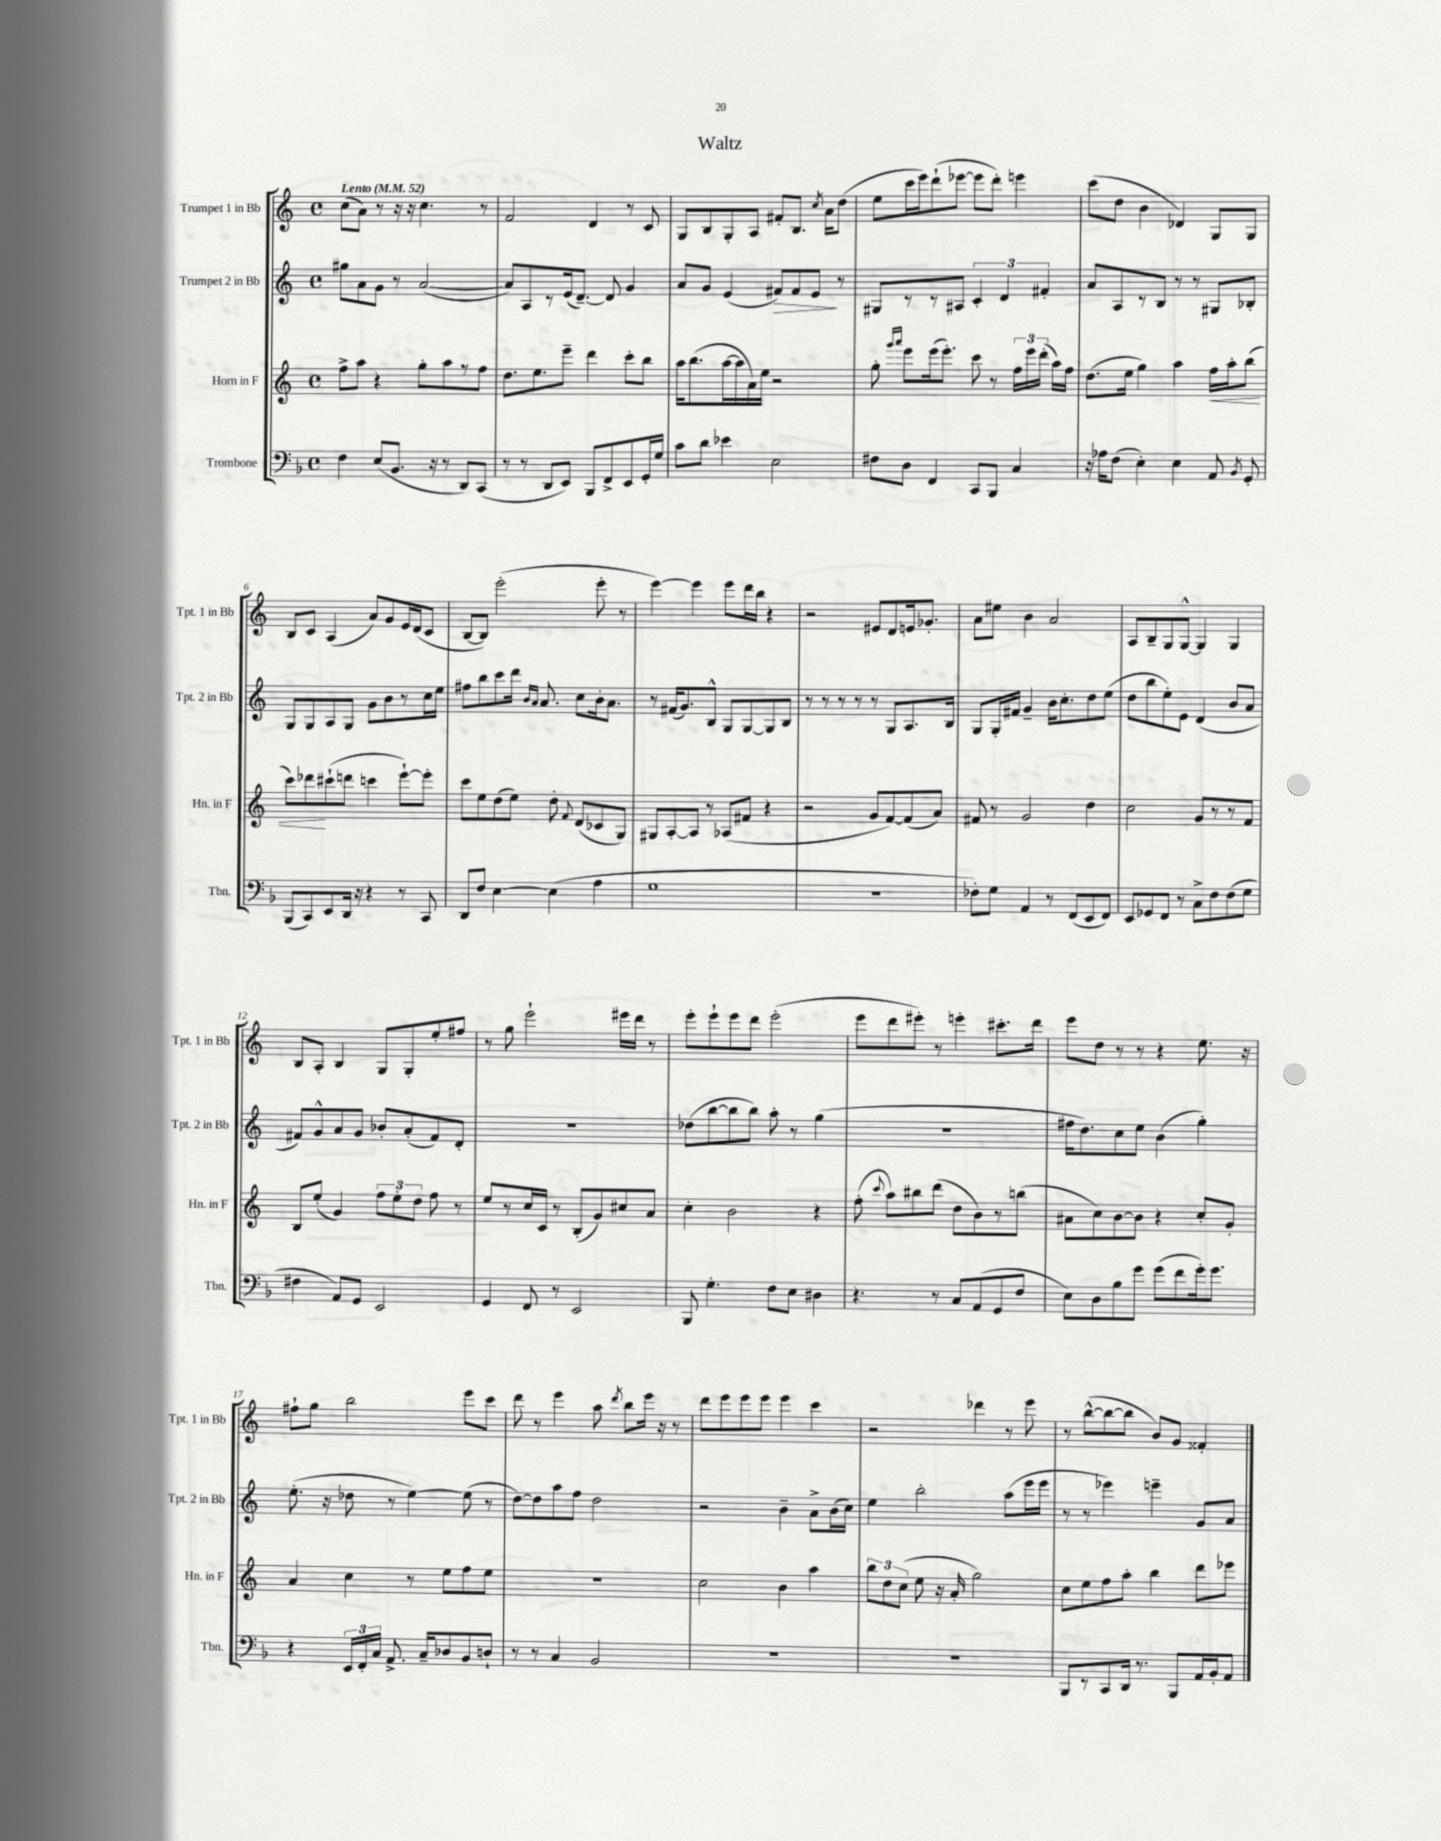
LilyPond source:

\header { title = "Waltz" }
<<
\new StaffGroup <<
\new Staff = "s0" \with { instrumentName = "Trumpet 1 in Bb" shortInstrumentName = "Tpt. 1 in Bb" } {
    \clef treble \key c \major \defaultTimeSignature \time 4/4 \tempo "Lento" 4 = 52
    \autoBeamOff c''8[( a'8]) r8 r16 r16 c''4. r8 |
    f'2 d'4 r8 c'8 |
    g8[ b8 g8-. a8] fis'8[-. b8.] \acciaccatura { c''8 } a'16[ d''8]( |
    e''8[ c'''16 e'''16) d'''8-!( ees'''8]~ ees'''8[ d'''8]-.) e'''4 |
    c'''8[( d''8] b'4 des'4) g8[ g8] |
    b8[ c'8] a4( a'8[) g'8 e'16 d'16( c'8] |
    b8[~ b8]) e'''2-.( e'''8-. r8 |
    e'''4~) e'''4 e'''8[ d'''16 b''16] r4 |
    r2 eis'8[ d'8 e'16 ges'8.]-. |
    a'8[ eis''8] b'4 a'2 |
    a8[ b8-- g8 g8]~-^ g4 g4 |
    b8[ a8]-. b4 g8[ g8-. e''8-. fis''8] |
    r8 g''8 e'''2-! eis'''16[ d'''16] r8 |
    e'''8[-. e'''8-! e'''8 d'''8] e'''2-.( |
    e'''8[ d'''8 eis'''8]-.) r8 e'''4-. cis'''8.[-. d'''16] |
    e'''8[ d''8] r8 r8 r4 e''8. r16 |
    fis''8[-! g''8] b''2 e'''8[ c'''8] |
    d'''8 r8 e'''4 a''8 \acciaccatura { d'''8 } b''8[ e'''16] r16 r8 |
    d'''8[ e'''8 e'''8 e'''8] e'''4 c'''4 |
    r2 des'''4 r8 e'''8 |
    r8 b''8[~-^( b''8~ b''8] b'8[) g'8] fisis'4-. \bar "|." |
}
\new Staff = "s1" \with { instrumentName = "Trumpet 2 in Bb" shortInstrumentName = "Tpt. 2 in Bb" } {
    \clef treble \key c \major \defaultTimeSignature \time 4/4
    \autoBeamOff gis''8[ a'8 g'8] r8 a'2~( |
    a'8[) a8 r8 e'16( d'8.]~--) d'8 g'4 |
    a'8[ g'8] e'4( fis'8[\>) fis'8 e'8]\! r8 |
    gis8[ r8 r8 ais8] \tuplet 3/2 { c'4-. d'4 fis'4-. } |
    a'8[ a8 r8 b8] r8 r8 gis8[ bes8]-. |
    g8[ g8 a8 g8] g'8[ b'8 r8 c''16 e''16] |
    fis''8[ b''8 c'''8 d'''16] \grace { b'16[ a'16] } a'8. c''8[ b'16-. a'8.] |
    r8 fis'16[( g'8.) b8]-^ g8[ g8~ g8 b8] |
    r8 r8 r8 r8 r8 g8[ a8. b16] |
    g8[ g16-. fis'16] g'4-- b'16[ c''8.-. d''8 e''8]( |
    d''8[ b''8 e''8-.) e'8] d'4( b'8[ a'8] |
    fis'8[) g'8-^ a'8 g'8] bes'8[-. a'8-.( fis'8) d'8]-. |
    R1 |
    des''8[( b''8~ b''8 b''8]) a''8-. r8 g''4( |
    R1 |
    fis''16[ d''8.) c''8 e''8] b'4( g''4-.) |
    e''8.-.( r16 des''8 r8 e''4~) e''8( r8 |
    d''8[~) d''8 a''8 f''8] d''2 |
    r2 b'4-- a'8[-> b'16( c''16]) |
    e''4 b''2-. a''8[( e'''16 e'''16] |
    r8 r8 ees'''4) e'''4-- g'8[ a'8] \bar "|." |
}
\new Staff = "s2" \with { instrumentName = "Horn in F" shortInstrumentName = "Hn. in F" } {
    \clef treble \key c \major \defaultTimeSignature \time 4/4
    \autoBeamOff f''8[-> a''8] r4 g''8[-. a''8 r8 f''8] |
    d''8.[ e''8. e'''8]-- d'''4 c'''8[-. b''8] |
    a''16[ b''8.( a''16~ a''16 a'16) e''16] r2 |
    g''8-. \grace { g'''16[ a'''16] } e'''8[ e'''16( e'''8.]-.) c'''8 r8 \tuplet 3/2 { f''16[ e'''16 d'''16]-.( } a''16[) f''16] |
    d''8.[( e''16] g''4) a''4 f''16[\< a''16-. b''8]( |
    c'''8[) des'''8\! cis'''8-!( d'''8] c'''4 e'''8[~-!) e'''8]-. |
    c'''8[ e''8 d''8( e''8]) d''8-. \appoggiatura { f'8 } d'8[( ces'8 g8]) |
    gis8[ a8~-. a8] r8 aes8[( fis'8] r4 |
    r2 g'8[ f'8~) f'8( a'8]) |
    fis'8 r8 g'2 d''4 |
    c''2 g'8[ r8 r8 f'8] |
    b8[ e''8]-.( g'4) \tuplet 3/2 { f''8[ e''8-. d''8] } f''8 r8 |
    e''8[ r8 c''16 c'16] r8 b8[-.( g'8) cis''8 a'8] |
    c''4-. b'2 r4 |
    f''8-.( \appoggiatura { c'''8 } a''8[) bis''8 d'''8]( d''8[ b'8) r8 b''8]( |
    ais'8[ c''8) b'8~ b'8] r4 c''8[-. g'8]-. |
    a'4 c''4 r8 e''8[ f''8 e''8] |
    R1 |
    c''2 b'4 a''4 |
    \tuplet 3/2 { b''8[ d''8 c''8]( } e''8 r16 a'16-. g''2) |
    c''8[ e''8 f''8 a''8]-. b''4 d'''8[ ees'''8] \bar "|." |
}
\new Staff = "s3" \with { instrumentName = "Trombone" shortInstrumentName = "Tbn." } {
    \clef bass \key f \major \defaultTimeSignature \time 4/4
    \autoBeamOff f4 e8[( bes,8.] r16 r8 d,8[) c,8]( |
    r8 r8 d,8[ e,8]) bes,,8[ f,8-> e,8 g,16-. g16] |
    c'8[ d'8] ees'4 e2 |
    fis8[ d8] f,4 c,8[ bes,,8] c4 |
    r16 aes16[ f8]( e4-.) e4 a,8 \acciaccatura { bes,8 } g,8-. |
    bes,,8[( c,8) e,8 d,16] r16 r4 r8 c,8 |
    d,8[ f8] e4~ e4( a4 |
    g1 |
    R1 |
    fes8[-.) g8] a,4 r8 f,8[( e,8 f,8]) |
    e,8[ ges,8 f,8] r8 c8[-> f8 f8( g8] |
    fis4 a,8[) g,8] e,2 |
    g,4 f,8 r8 e,2 |
    bes,,8 g4.-. f8[ e8] dis4 |
    r4. r8 c8[ a,8( g,8 f8] |
    e8[) d8 bes8 g'8] g'8[( f'8 g'16-.) g'8.] |
    r4 \tuplet 3/2 { e,16[ f,16-. c16] } a,8.-> c16[-- des8 bes,8 d8]-! |
    r8 r8 c4 bes,2 |
    R1 |
    R1 |
    bes,,8[ r8 c,8 d,16] r8. bes,,8[ a,16 bes,16-. a,8] \bar "|." |
}
>>
>>
